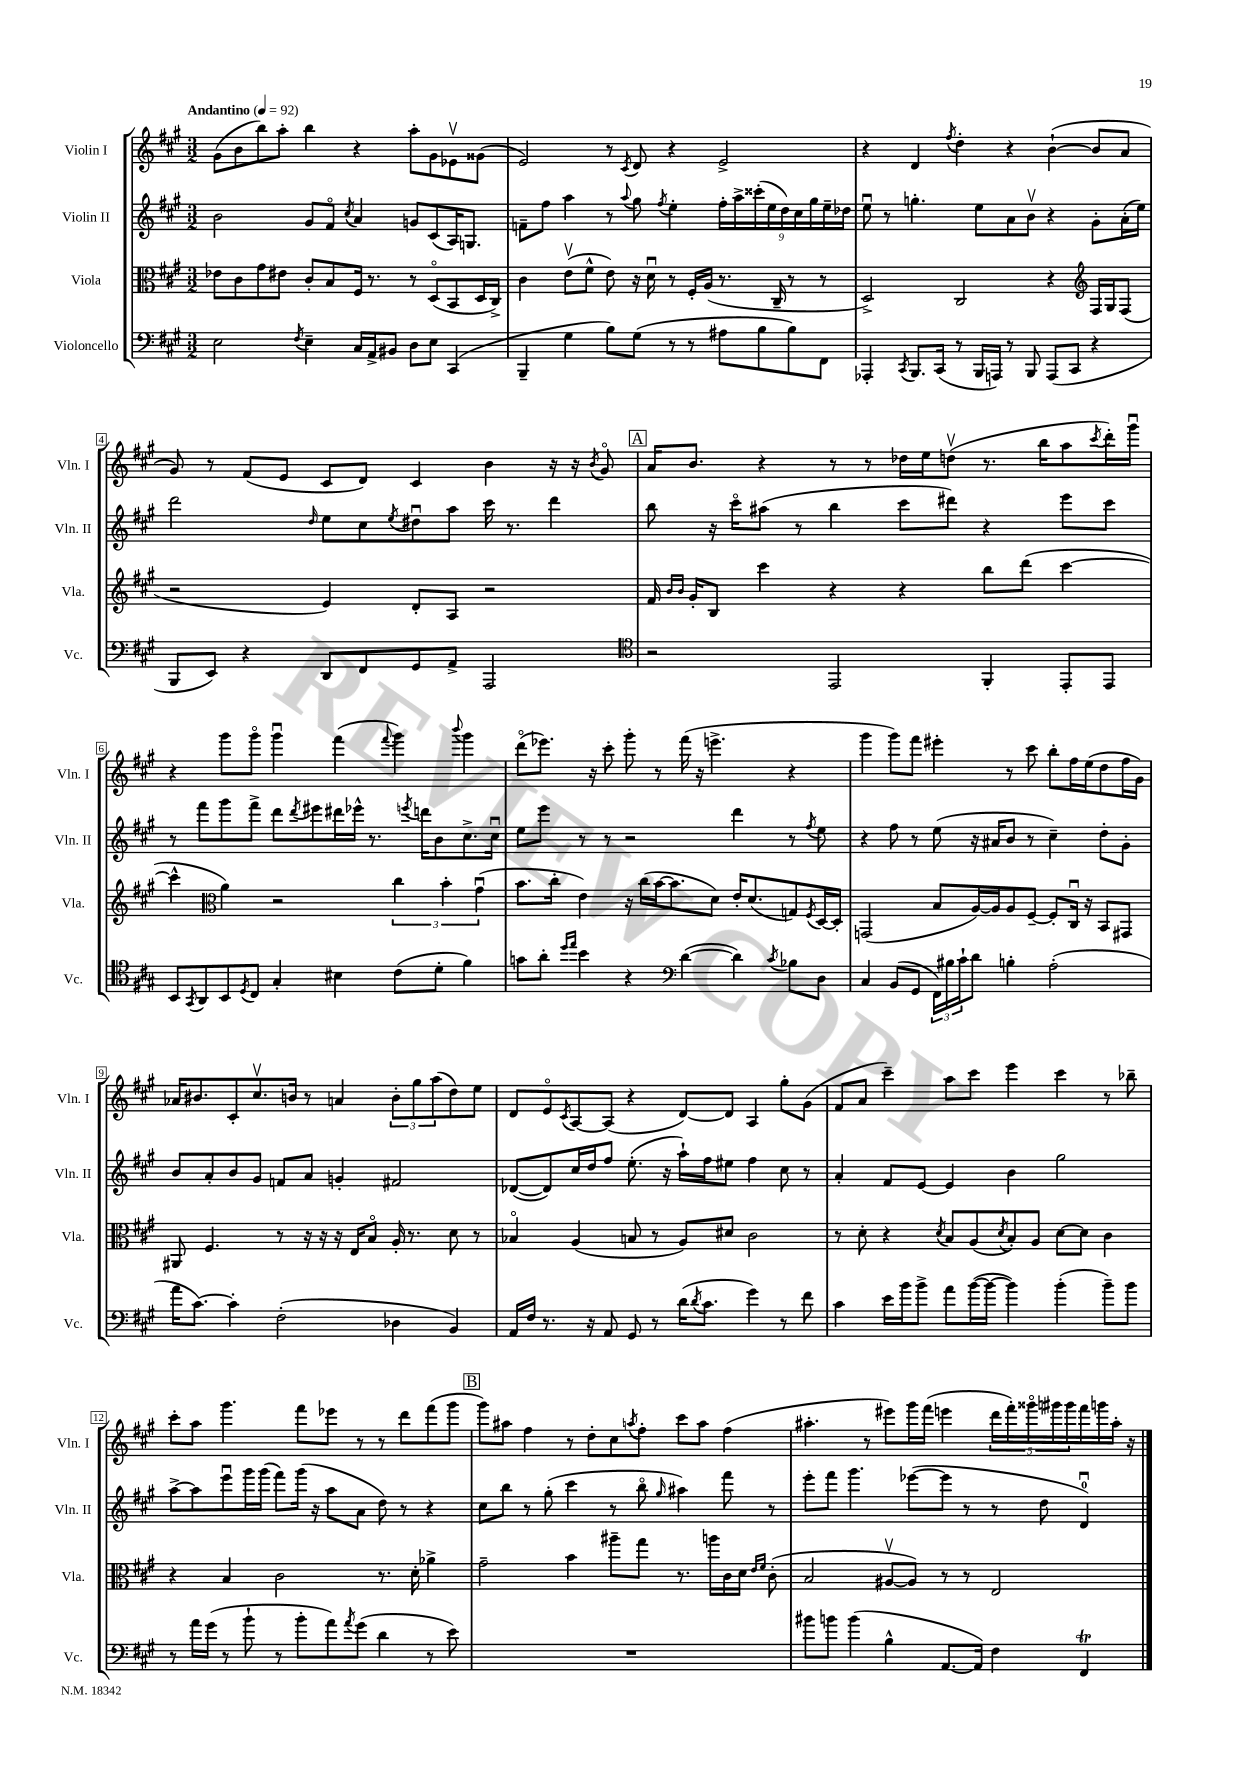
<<
\new StaffGroup <<
\new Staff = "s0" \with { instrumentName = "Violin I" shortInstrumentName = "Vln. I" } {
    \clef treble \key a \major \numericTimeSignature \time 3/2 \tempo "Andantino" 4 = 92
    gis'8( b'8 b''8) a''8-. b''4 r4 a''8-. gis'8 ees'8\upbow gisis'8( |
    e'2) r8 \acciaccatura { cis'8 } d'8 r4 e'2-> |
    r4 d'4 \acciaccatura { fis''8 } d''4-. r4 b'4~-!( b'8 a'8 |
    gis'8) r8 fis'8( e'8 cis'8 d'8) cis'4 b'4 r16 r16 \acciaccatura { b'8 } gis'8\flageolet |
    \mark \markup { \box "A" } a'16 b'8. r4 r8 r8 des''16 e''16 d''8\upbow( r8. b''16 a''8 \acciaccatura { cis'''8 } d'''16-.) gis'''16\downbow |
    r4 gis'''8 gis'''8\flageolet gis'''4\downbow fis'''4( \appoggiatura { fis'''8 } gis'''4) \appoggiatura { b'''8 } gis'''4 |
    d'''8\flageolet( ees'''8.) r16 cis'''8-. gis'''8-. r8 fis'''16( r16 e'''4.-> r4 |
    gis'''4 gis'''8) fis'''8 eis'''4-. r8 cis'''8 b''8-. fis''16 e''16( d''8 fis''16 gis'16) |
    aes'16 bis'8. cis'8-. cis''8.\upbow b'16 r8 a'4 \tuplet 3/2 { b'8-. gis''8 a''8( } d''8) e''8 |
    d'8 e'8\flageolet \acciaccatura { cis'8 } a8~ a8( r4 d'8~) d'8 a4 gis''8-. gis'8( |
    fis'8 a'8 cis'''4--) a''8 cis'''8 e'''4 cis'''4 r8 bes''8-- |
    cis'''8-. a''8 gis'''4. fis'''8 ees'''8 r8 r8 d'''8 fis'''8( gis'''8 |
    \mark \markup { \box "B" } gis'''8) ais''8 fis''4 r8 d''8-. cis''8 \acciaccatura { a''8 } fis''8-. cis'''8 a''8 fis''4( |
    ais''4.-. r8 eis'''8) gis'''16 fis'''16( e'''4 \tuplet 5/4 { d'''16 fis'''16-.) gisis'''16\flageolet gis'''16 gis'''16 } fis'''16 g'''16 ais''16-. r16 \bar "|." |
}
\new Staff = "s1" \with { instrumentName = "Violin II" shortInstrumentName = "Vln. II" } {
    \clef treble \key a \major \numericTimeSignature \time 3/2
    b'2 gis'8 fis'8\flageolet \acciaccatura { cis''8 } a'4 g'8 cis'8( a16) g8. |
    f'8-- fis''8 a''4 r8 \appoggiatura { a''8 } gis''8 \acciaccatura { fis''8 } e''4-. \tuplet 9/8 { fis''16-. a''16-> cisis'''16-.( e''16 d''16) cis''16 gis''16 e''16-- des''16 } |
    e''8\downbow r8 g''4.-. e''8 a'8 b'8\upbow r4 gis'8-. a'16-.( e''16) |
    d'''2 \grace { d''16 } e''8 cis''8 \acciaccatura { e''8 } dis''8\downbow a''8 cis'''16 r8. d'''4 |
    \mark \markup { \box "A" } b''8 r16 cis'''16\flageolet ais''8( r8 b''4 cis'''8 dis'''8) r4 e'''8 cis'''8 |
    r8 fis'''8 gis'''8 fis'''8-> d'''8 \acciaccatura { d'''8 } eis'''8 dis'''16 ees'''16-^ r8. \acciaccatura { e'''8 } d'''16 b'8 cis''8.-> cis''16\downbow |
    e''8 e'''8 r8 r8 r2 d'''4 r8 \acciaccatura { fis''8 } e''8 |
    r4 fis''8 r8 e''8( r16 ais'16 b'8 r8 cis''4--) d''8-. gis'8-. |
    b'8 a'8-. b'8 gis'8 f'8 a'8 g'4-. fis'2 |
    des'8~( des'8) cis''16 d''16 fis''8 e''8.-.( r16 a''16-!) fis''16 eis''8 fis''4 cis''8 r8 |
    a'4-. fis'8 e'8~ e'4 b'4 gis''2 |
    a''8~-> a''8 e'''8\downbow gis'''16 gis'''16( fis'''8) gis'''16( r16 a''8 a'8 d''8) r8 r4 |
    \mark \markup { \box "B" } cis''8 b''8 r8 gis''8-.( cis'''4 r8 b''8\flageolet \grace { gis''16 } ais''4) fis'''8 r8 |
    e'''8-. fis'''8 gis'''4. ees'''8~( ees'''8 r8 r8 d''8 d'4-0\downbow) \bar "|." |
}
\new Staff = "s2" \with { instrumentName = "Viola" shortInstrumentName = "Vla." } {
    \clef alto \key a \major \numericTimeSignature \time 3/2
    ees'8 cis'8 gis'8 eis'8 cis'8-. b8 fis16 r8. r8 d8\flageolet( b,8 d16 cis16->) |
    cis'4 e'8\upbow( fis'8-^ e'8) r16 d'16\downbow r8 fis16-. a16( r8. cis16-- r8 r8 |
    d2->) cis2 r4 \clef treble fis16 gis16 fis8( |
    r2 e'4) d'8-. a8 r2 |
    \mark \markup { \box "A" } fis'16 \grace { b'16 b'16 } gis'16-. b8 cis'''4 r4 r4 b''8 d'''8( cis'''4~ |
    cis'''4-^ \clef alto a'4) r2 \tuplet 3/2 { cis''4 b'4-. gis'4\downbow( } |
    b'8. cis''16-. e'4) r16 cis''16( b'16~ b'8. d'8) e'16-. d'8.( g8) \acciaccatura { fis8 } d16~ d16-. |
    g,2( b8 a16~) a16 a8 fis8~-- fis8-. cis16\downbow r16 b,8 gis,8 |
    ais,8 fis4. r8 r16 r16 r16 e16 b8\flageolet a16-. r8. d'8 r8 |
    bes4\flageolet a4( b8 r8 a8) dis'8 cis'2 |
    r8 d'8-. r4 \acciaccatura { d'8 } b8 a8( \acciaccatura { d'8 } b8-.) a8 d'8~ d'8 cis'4 |
    r4 b4 cis'2 r8. d'16-. aes'4-> |
    \mark \markup { \box "B" } gis'2-- b'4 ais''8-- gis''8 r8. a''16 cis'16 d'16 \grace { e'16 fis'16 } cis'8-.( |
    b2 ais8~\upbow ais8) r8 r8 e2 \bar "|." |
}
\new Staff = "s3" \with { instrumentName = "Violoncello" shortInstrumentName = "Vc." } {
    \clef bass \key a \major \numericTimeSignature \time 3/2
    e2 \acciaccatura { fis8 } e4-- cis16 a,16-> bis,8 d8 e8 cis,4( |
    b,,4-- gis4 b8) gis8( r8 r8 ais8 b8 b8) fis,8 |
    aes,,4-. \acciaccatura { cis,8 } b,,8. cis,16( r8 b,,16 a,,16) r8 b,,8 a,,8( cis,8 r4 |
    b,,8 e,8) r4 d,8 fis,8 gis,8 a,8-> a,,2 |
    \mark \markup { \box "A" } \clef tenor r2 e,2 fis,4-. e,8-. e,8 |
    b,8 \acciaccatura { gis,8 } a,8 b,8 \acciaccatura { d8 } cis8 gis4-. bis4 cis'8( d'8-. fis'4) |
    g'8 a'8-. \grace { d''16 e''16 } b'4 r4 \clef bass d'4~( d'4) \acciaccatura { cis'8 } bes8 d8 |
    cis4 b,8( gis,8 \tuplet 3/2 { fis,16) bis16 cis'16-! } d'8 b4-. a2-.( |
    a'16 cis'8.~) cis'4-. fis2-.( des4 b,4) |
    a,16 fis16 r8. r16 a,8 gis,8 r8 d'16( \acciaccatura { d'8 } cis'8. gis'4) r8 fis'8 |
    cis'4 e'16 b'16 b'8-> a'8 b'16~( b'16~ b'4) b'4-.( b'8--) b'8 |
    r8 a'16 gis'16( r8 b'8-! r8 b'8-. a'8) \acciaccatura { a'8 } gis'8( d'4 r8 e'8) |
    \mark \markup { \box "B" } R1. |
    bis'8 b'8 b'4( b4-^ a,8.~ a,16) fis4 fis,4\trill \bar "|." |
}
>>
>>
\layout { \context { \Score \override BarNumber.stencil = #(make-stencil-boxer 0.1 0.3 ly:text-interface::print) } }
